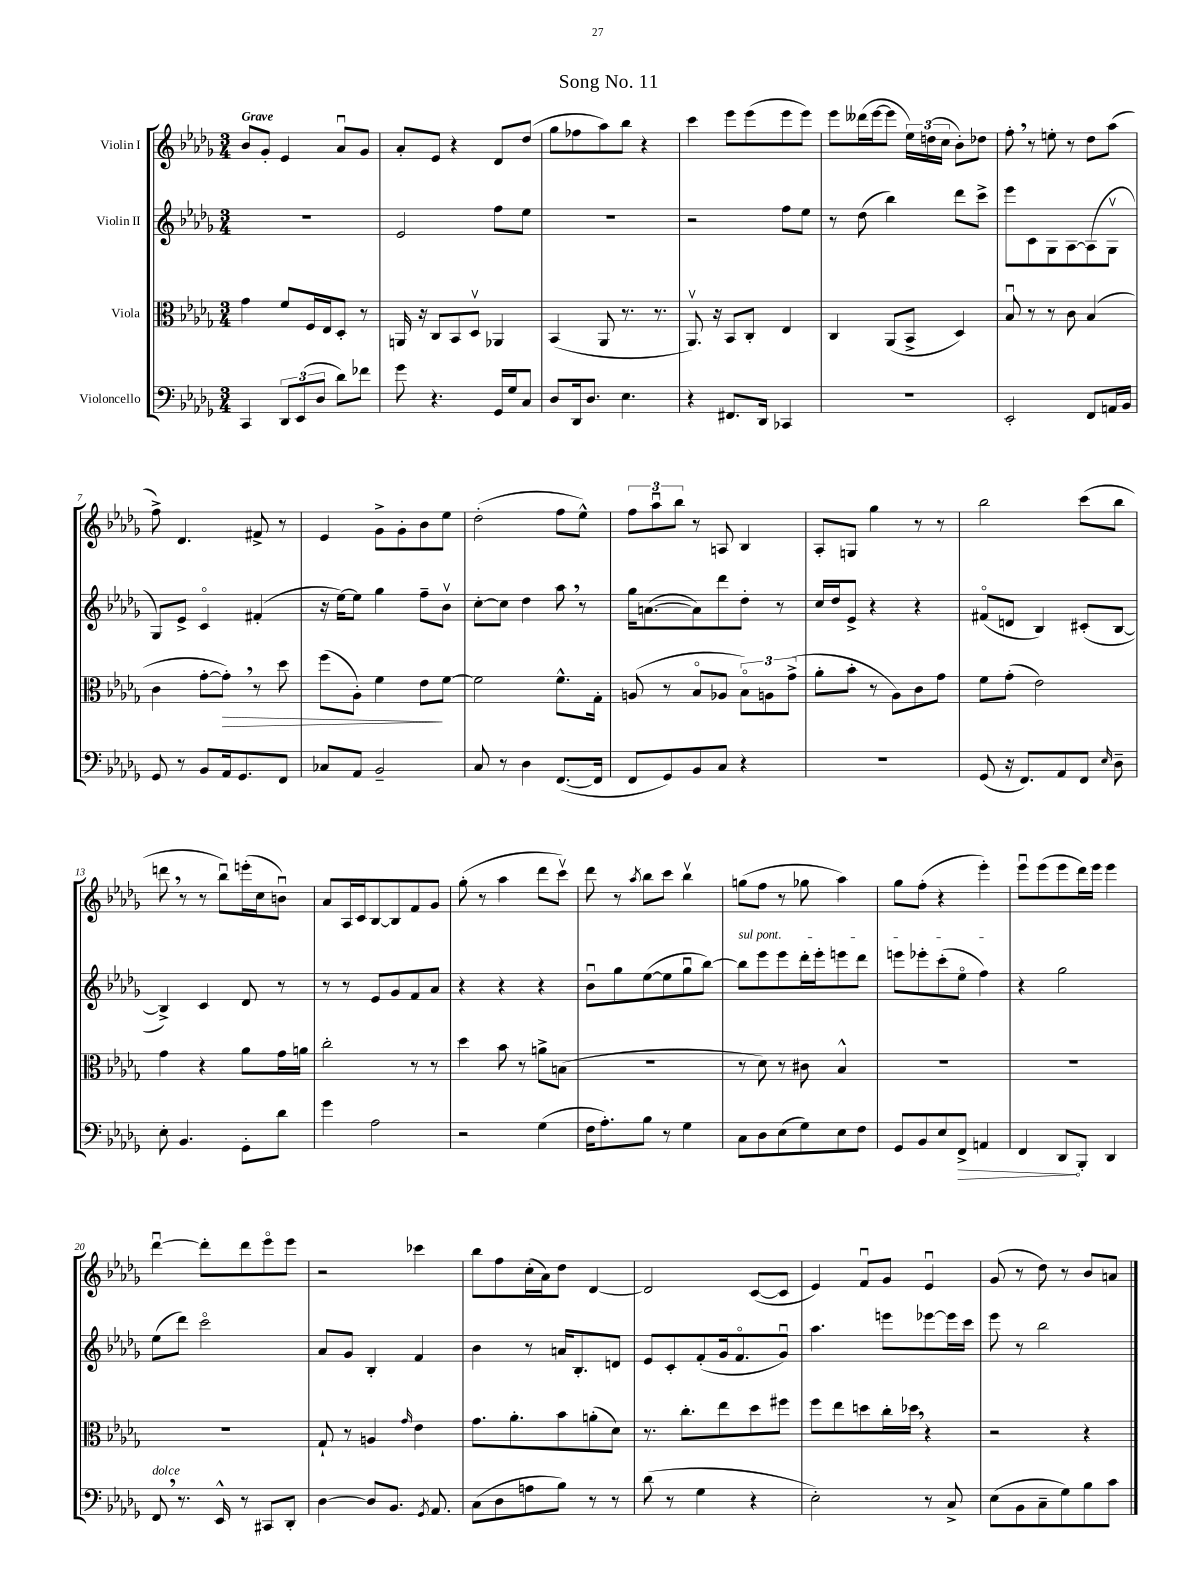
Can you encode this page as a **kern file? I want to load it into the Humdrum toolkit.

**kern	**kern	**kern	**kern
*staff4	*staff3	*staff2	*staff1
*clefF4	*clefC3	*clefG2	*clefG2
*k[b-e-a-d-g-]	*k[b-e-a-d-g-]	*k[b-e-a-d-g-]	*k[b-e-a-d-g-]
*M3/4	*M3/4	*M3/4	*M3/4
4CC	4g-	2.r	8b-
.	.	.	8g-'
12DD-	8f	.	4e-
(12EE-	.	.	.
.	16F	.	.
12D-	.	.	.
.	16E-	.	.
8d-)	8D-'	.	8a-u
8f-	8r	.	8g-
=	=	=	=
8g-	16AA	2e-	8a-'
.	16r	.	.
4.r	8C	.	8e-
.	8BB-	.	4r
.	8D-v	.	.
16GG-	4AA-	8ff	8d-
16G-	.	.	.
8C	.	8ee-	(8dd-
=	=	=	=
8D-	(4BB-	2.r	8gg-
16DD-	.	.	8ff-
8.D-	.	.	.
.	8AA-	.	8aa-)
4.E-	8.r	.	8bb-
.	.	.	4r
.	8.r	.	.
=	=	=	=
4r	8.AA-v)	2r	4ccc
.	16r	.	.
8.FF#	8BB-	.	8eee-
.	8C'	.	(8eee-
16DD-	.	.	.
4CC-	4E-	8ff	8eee-
.	.	8ee-	8eee-)
=	=	=	=
2.r	4C	8r	8eee-
.	.	(8dd-	(16ddd--
.	.	.	[16eee-
.	(8AA-	4bb-)	8eee-]
.	8BB-^	.	24ee-)
.	.	.	(24dd
.	.	.	24cc
.	4D-)	8ddd-	8b-')
.	.	8ccc^	8dd-
=	=	=	=
2EE-'	8B-u	8eee-	8ff'
.	8r	8c	8r
.	8r	8G-	8ee'
.	8c	[8A-	8r
8FF	(4B-	(8A-]	8dd-
16AA	.	8G-v	(8aa-
16BB-	.	.	.
=	=	=	=
8GG-	4c	8G-)	8ff^)
8r	.	8e-^	4.d-
8BB-	[8g-'	4co	.
16AA-	8g-'])	.	.
8.GG-	.	.	.
.	8r	(4f#'	8f#^
8FF	8dd-	.	8r
=	=	=	=
8C-	(8ff	16r	4e-
.	.	[16ee-)	.
8AA-	8A-')	8ee-]	.
2BB-~	4f	4gg-	8g-^
.	.	.	8g-'
.	8e-	8ff~	8b-
.	[8f	8b-v	8ee-
=	=	=	=
8C	2f]	[8cc'	(2dd-'
8r	.	8cc]	.
4D-	.	4dd-	.
([8.FF	8.f^^	8aa-	8ff
.	.	8r	8ee-^^)
16FF]	16G-'	.	.
=	=	=	=
8FF	(8A	16gg-	12ff
.	.	([8.a	.
.	.	.	12aa-u
8GG-)	8r	.	.
.	.	.	12bb-
8BB-	8B-o	8a])	8r
8C	8A-	8ddd-	8A
4r	12B-o)	8dd-'	4B-
.	12A	.	.
.	.	8r	.
.	(12g-^	.	.
=	=	=	=
2.r	8a-'	16cc	8A-'
.	.	16dd-	.
.	8b-'	8e-^	8G
.	8r	4r	4gg-
.	8A-)	.	.
.	8c	4r	8r
.	8g-	.	8r
=	=	=	=
(8GG-	8f	(8f#o	2bb-
16r	(8g-'	8d	.
8.FF)	.	.	.
.	2e-)	4B-)	.
8AA-	.	.	.
8FF	.	(8c#'	(8ccc
16qqE-	.	.	.
8D-~	.	[8B-	8bb-
=	=	=	=
8E-'	4g-	4B-^])	8ddd
4.BB-	.	.	8r
.	4r	4c	8r
.	.	.	8bb-u)
8GG-'	8a-	8d-	(16eee'
.	.	.	16cc
8d-	16g-	8r	8bu)
.	16a	.	.
=	=	=	=
4g-	2cc'	8r	8a-
.	.	8r	16A-
.	.	.	16c
2A-	.	8e-	[8B-
.	.	8g-	8B-]
.	8r	8f	8f
.	8r	8a-	8g-
=	=	=	=
2r	4dd-	4r	(8gg-'
.	.	.	8r
.	8b-	4r	4aa-
.	8r	.	.
(4G-	8a^	4r	8ddd-
.	(8B	.	8cccv)
=	=	=	=
16F	2.r	8b-u	8ddd-
8.A-')	.	.	.
.	.	8gg-	8r
.	.	.	8qaa-
8B-	.	([8ee-	8bb-
8r	.	8ee-]	8ccc
4G-	.	8gg-u	4bb-v
.	.	[8bb-)	.
=	=	=	=
8C	8r	8bb-]	(8gg
8D-	8d-)	8eee-	8ff
(8E-	8r	8eee-	8r
8G-)	8c#	16ddd-'	8gg-
.	.	16eee-'	.
8E-	4B-^^	8eee	4aa-)
8F	.	8ddd-	.
=	=	=	=
8GG-	2.r	8eee	8gg-
8BB-	.	8eee-'	(8ff'
8E-	.	(8ccc'	4r
8FF^	.	8ee-o	.
4AA	.	4ff)	4eee-')
=	=	=	=
4FF	2.r	4r	8eee-u
.	.	.	(8eee-
8DD-	.	2gg-	8eee-
8BBB-'	.	.	16ddd-)
.	.	.	16eee-
4DD-	.	.	4eee-
=	=	=	=
8FF	2.r	(8ee-	[4ddd-u
8.r	.	8ddd-)	.
.	.	2ccco	8ddd-']
16EE-^^	.	.	.
8r	.	.	8ddd-
8CC#	.	.	8eee-o
8DD-'	.	.	8eee-
=	=	=	=
[4D-	8G-`	8a-	2r
.	8r	8g-	.
8D-]	4A	4B-'	.
8.BB-	.	.	.
.	16qqg-	.	.
.	4e-	4f	4ccc-
8qGG-	.	.	.
8.AA-	.	.	.
=	=	=	=
(8C	8.g-	4b-	8bb-
8D-	.	.	8ff
.	8.a-'	.	.
8A	.	8r	(16cc'
.	.	.	16a-)
8B-)	8b-	16a	8dd-
.	.	8.B-'	.
8r	(8a'	.	[4d-
8r	8d-)	8d	.
=	=	=	=
(8d-	8.r	8e-	2d-]
8r	.	8c'	.
.	8.cc'	.	.
4G-	.	(8f'	.
.	8ee-	16g-	.
.	.	8.fo	.
4r	8dd-	.	([8c
.	8ff#	8g-u)	8c]
=	=	=	=
2E-')	8ff	4.aa-	4e-)
.	8ee-	.	.
.	8dd	.	8fu
.	16cc'	8eee	8g-
.	16dd-	.	.
8r	4r	[8eee-	4e-u
8C^	.	16eee-]	.
.	.	16ccc	.
=	=	=	=
(8E-	2r	8eee-	(8g-
8BB-	.	8r	8r
8C~	.	2bb-	8dd-)
8G-)	.	.	8r
8B-	4r	.	8b-
8c	.	.	8a
==	==	==	==
*-	*-	*-	*-
